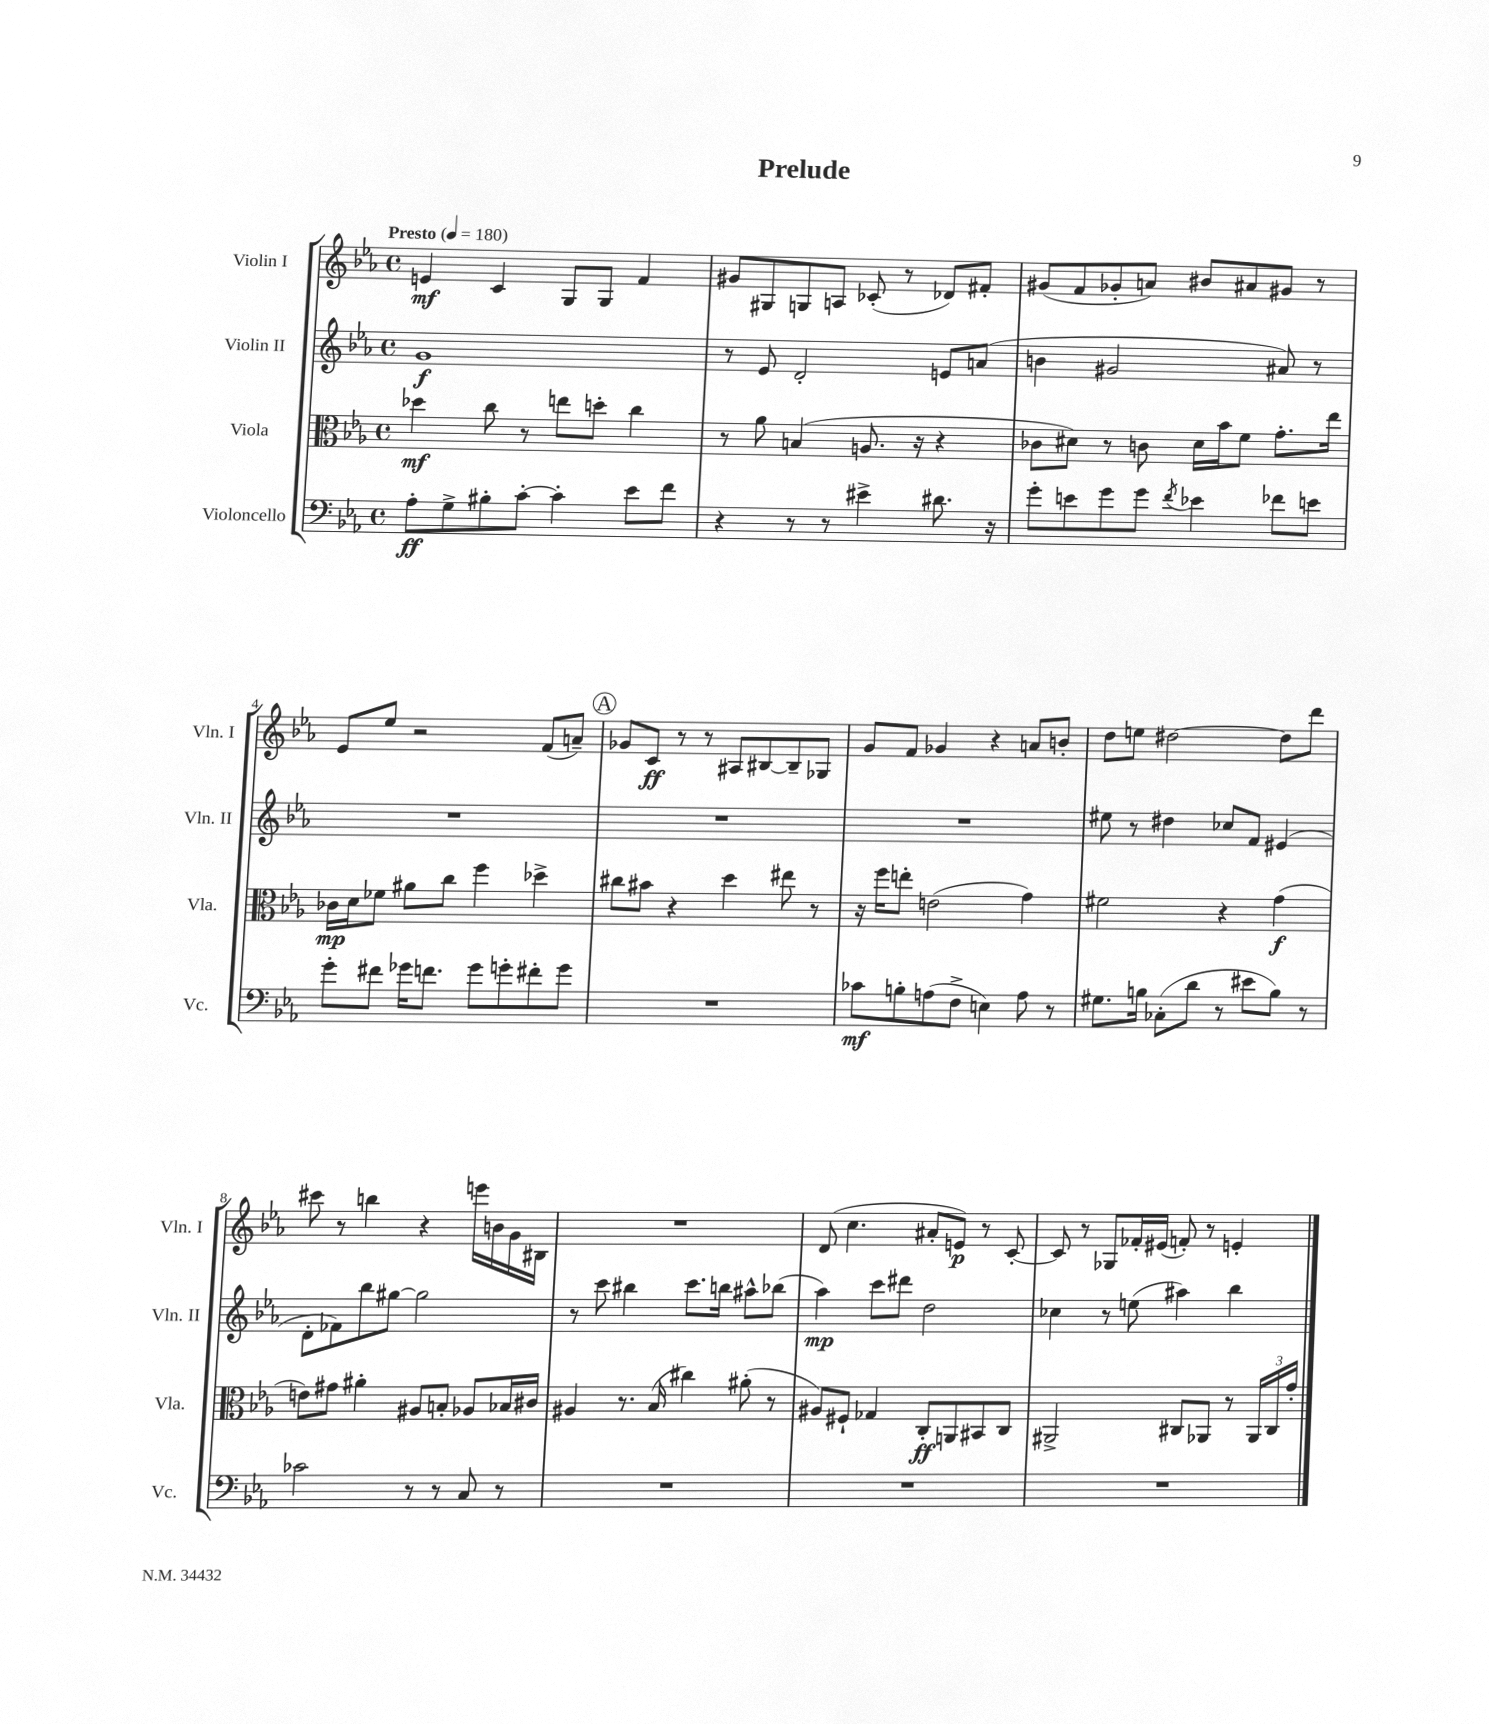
\header { title = "Prelude" }
<<
\new StaffGroup <<
\new Staff = "s0" \with { instrumentName = "Violin I" shortInstrumentName = "Vln. I" } {
    \clef treble \key ees \major \defaultTimeSignature \time 4/4 \tempo "Presto" 4 = 180
    e'4\mf c'4 g8 g8 f'4 |
    gis'8 gis8 g8 a8 ces'8-.( r8 des'8) fis'8-. |
    gis'8( f'8 ges'8-. a'8) bis'8 ais'8 gis'8 r8 |
    ees'8 ees''8 r2 f'8( a'8--) |
    \mark \markup { \circle "A" } ges'8 c'8\ff r8 r8 ais8 bis8~ bis8-- ges8 |
    g'8 f'8 ges'4 r4 a'8 b'8-. |
    d''8 e''8 dis''2~ dis''8 d'''8 |
    cis'''8 r8 b''4 r4 e'''16 b'16 g'16 bis16 |
    R1 |
    d'8( c''4. ais'8-. e'8\p) r8 c'8~-. |
    c'8 r8 ges8 fes'16-. eis'16( f'8-.) r8 e'4-. \bar "|." |
}
\new Staff = "s1" \with { instrumentName = "Violin II" shortInstrumentName = "Vln. II" } {
    \clef treble \key ees \major \defaultTimeSignature \time 4/4
    g'1\f |
    r8 ees'8 d'2-. e'8 a'8( |
    b'4 gis'2 ais'8) r8 |
    R1 |
    \mark \markup { \circle "A" } R1 |
    R1 |
    eis''8 r8 dis''4 ces''8 f'8 eis'4( |
    d'8-. fes'8) bes''8 gis''8~ gis''2 |
    r8 c'''8 bis''4 c'''8. b''16 ais''8-^ bes''8( |
    aes''4\mp) c'''8 dis'''8 d''2 |
    ces''4 r8 e''8( ais''4) bes''4 \bar "|." |
}
\new Staff = "s2" \with { instrumentName = "Viola" shortInstrumentName = "Vla." } {
    \clef alto \key ees \major \defaultTimeSignature \time 4/4
    des''4\mf c''8 r8 e''8 d''8-. c''4 |
    r8 aes'8 b4( a8. r16 r4 |
    ces'8 dis'8) r8 c'8 dis'16 bes'16 f'8 g'8.-. ees''16 |
    ces'16\mp d'16 fes'8 ais'8 c''8 f''4 des''4-> |
    \mark \markup { \circle "A" } cis''8 bis'8 r4 d''4 eis''8 r8 |
    r16 f''16 e''8-. e'2( g'4) |
    fis'2 r4 g'4\f( |
    e'8) gis'8 ais'4-. ais8 b8-. aes8 bes16 cis'16 |
    ais4 r8. bes16( cis''4) ais'8-.( r8 |
    ais8) fis8-! ges4 c8-.\ff a,8 bis,8 c8 |
    ais,2-> cis8 aes,8 r8 \tuplet 3/2 { aes,16 cis16 g'16-. } \bar "|." |
}
\new Staff = "s3" \with { instrumentName = "Violoncello" shortInstrumentName = "Vc." } {
    \clef bass \key ees \major \defaultTimeSignature \time 4/4
    aes8-.\ff g8-> bis8-. c'8~-. c'4-. ees'8 f'8 |
    r4 r8 r8 eis'4-> dis'8. r16 |
    g'8-. e'8 g'8 g'8 \acciaccatura { f'8 } ees'4 fes'8 e'8 |
    g'8-. fis'8 ges'16 f'8. ges'8 g'8-. fis'8-. g'8 |
    \mark \markup { \circle "A" } R1 |
    ces'8\mf b8-. a8( f8-> e4) a8 r8 |
    gis8. b16 ces8-.( d'8 r8 eis'8 b8) r8 |
    ces'2 r8 r8 c8 r8 |
    R1 |
    R1 |
    R1 \bar "|." |
}
>>
>>
